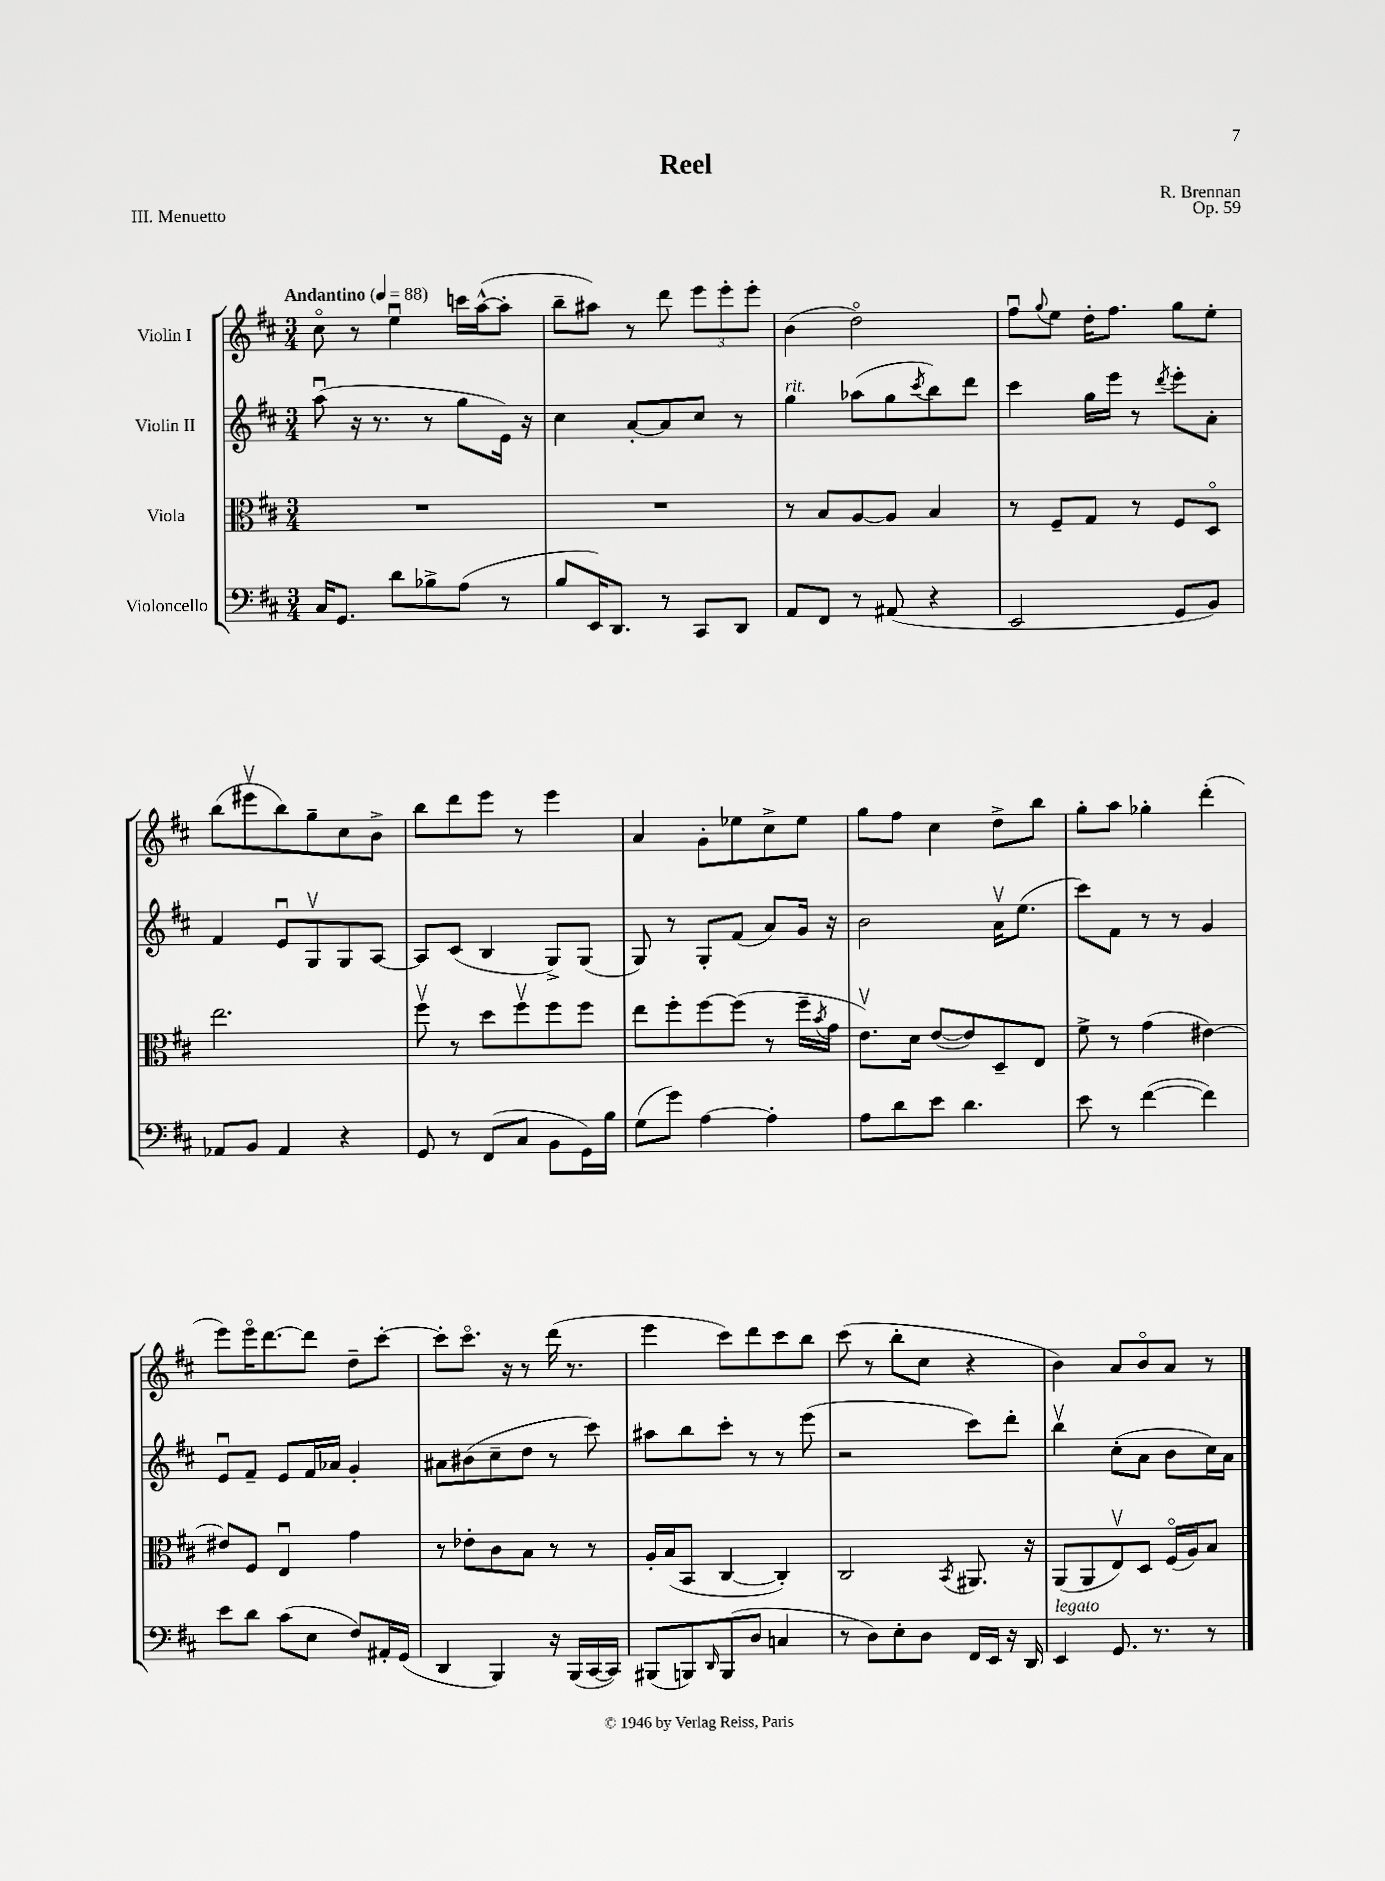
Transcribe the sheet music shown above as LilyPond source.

\header { title = "Reel" composer = "R. Brennan" opus = "Op. 59" piece = "III. Menuetto" }
<<
\new StaffGroup <<
\new Staff = "s0" \with { instrumentName = "Violin I" } {
    \clef treble \key d \major \numericTimeSignature \time 3/4 \tempo "Andantino" 4 = 88
    cis''8\flageolet r8 e''4\downbow c'''16 a''16~-^( a''8-. |
    b''8-- ais''8) r8 d'''8 \tuplet 3/2 { e'''8 e'''8-. e'''8-. } |
    b'4( d''2\flageolet) |
    fis''8\downbow \appoggiatura { g''8 } e''8 d''16-. fis''8. g''8 e''8-. |
    b''8( eis'''8\upbow b''8) g''8-- cis''8 b'8-> |
    b''8 d'''8 e'''8 r8 e'''4 |
    a'4 g'8-. ees''8 cis''8-> ees''8 |
    g''8 fis''8 cis''4 d''8-> b''8 |
    g''8-. a''8 ges''4-. d'''4-.( |
    e'''8) e'''16\flageolet d'''8.~ d'''8 d''8-- cis'''8~-. |
    cis'''8-. cis'''8.\flageolet r16 r8 d'''16( r8. |
    e'''4 cis'''8) d'''8 cis'''8 b''8 |
    cis'''8( r8 b''8-. cis''8 r4 |
    b'4) a'8 b'8\flageolet a'8 r8 \bar "|." |
}
\new Staff = "s1" \with { instrumentName = "Violin II" } {
    \clef treble \key d \major \numericTimeSignature \time 3/4
    a''8\downbow( r16 r8. r8 g''8 e'16) r16 |
    cis''4 a'8~-. a'8 cis''8 r8 |
    g''4^\markup { \italic "rit." } aes''8( g''8 \acciaccatura { cis'''8 } b''8) d'''8 |
    cis'''4 g''16 e'''16 r8 \acciaccatura { d'''8 } e'''8-. a'8-. |
    fis'4 e'8\downbow g8\upbow g8 a8~ |
    a8 cis'8( b4 g8->) g8( |
    g8) r8 g8-. fis'8( a'8) g'16 r16 |
    b'2 a'16\upbow e''8.( |
    cis'''8) fis'8 r8 r8 g'4 |
    e'8\downbow fis'8-- e'8 fis'16 aes'16 g'4-. |
    ais'8 bis'8( cis''8-- d''8 r8 cis'''8) |
    ais''8 b''8 cis'''8-. r8 r8 e'''8( |
    r2 cis'''8) d'''8-. |
    b''4\upbow cis''8-.( a'8 b'8 cis''16) a'16 \bar "|." |
}
\new Staff = "s2" \with { instrumentName = "Viola" } {
    \clef alto \key d \major \numericTimeSignature \time 3/4
    R2. |
    R2. |
    r8 b8 a8~ a8 b4 |
    r8 fis8-- g8 r8 fis8 d8\flageolet |
    e''2. |
    fis''8\upbow r8 d''8 fis''8\upbow fis''8 fis''8 |
    e''8 fis''8-. fis''8~ fis''8( r8 fis''16-- \acciaccatura { b'8 } g'16 |
    e'8.\upbow) d'16 e'8~( e'8) d8-- e8 |
    fis'8-> r8 g'4( eis'4~) |
    eis'8 fis8 e4\downbow g'4 |
    r8 ees'8-. cis'8 b8 r8 r8 |
    a16-. b16( b,8 cis4~ cis4-.) |
    cis2 \acciaccatura { b,8 } ais,8. r16 |
    a,8( a,8 e8\upbow) d8 fis16\flageolet( a16) b8 \bar "|." |
}
\new Staff = "s3" \with { instrumentName = "Violoncello" } {
    \clef bass \key d \major \numericTimeSignature \time 3/4
    cis16 g,8. d'8 bes8-> a8( r8 |
    b8 e,16) d,8. r8 cis,8 d,8 |
    a,8 fis,8 r8 ais,8( r4 |
    e,2 g,8 b,8) |
    aes,8 b,8 aes,4 r4 |
    g,8 r8 fis,8( cis8 b,8 g,16) b16 |
    g8( g'8) a4~ a4-. |
    a8 d'8 e'8 d'4. |
    e'8 r8 fis'4~( fis'4) |
    e'8 d'8 cis'8( e8 fis8) ais,16-. g,16( |
    d,4 b,,4) r16 b,,16( cis,16~ cis,16) |
    bis,,8( b,,8) \grace { d,16 } b,,8( d8 c4 |
    r8 d8) e8-. d8 fis,16 e,16 r16 d,16 |
    e,4^\markup { \italic "legato" } g,8. r8. r8 \bar "|." |
}
>>
>>
\layout { \context { \Score \remove "Bar_number_engraver" } }
